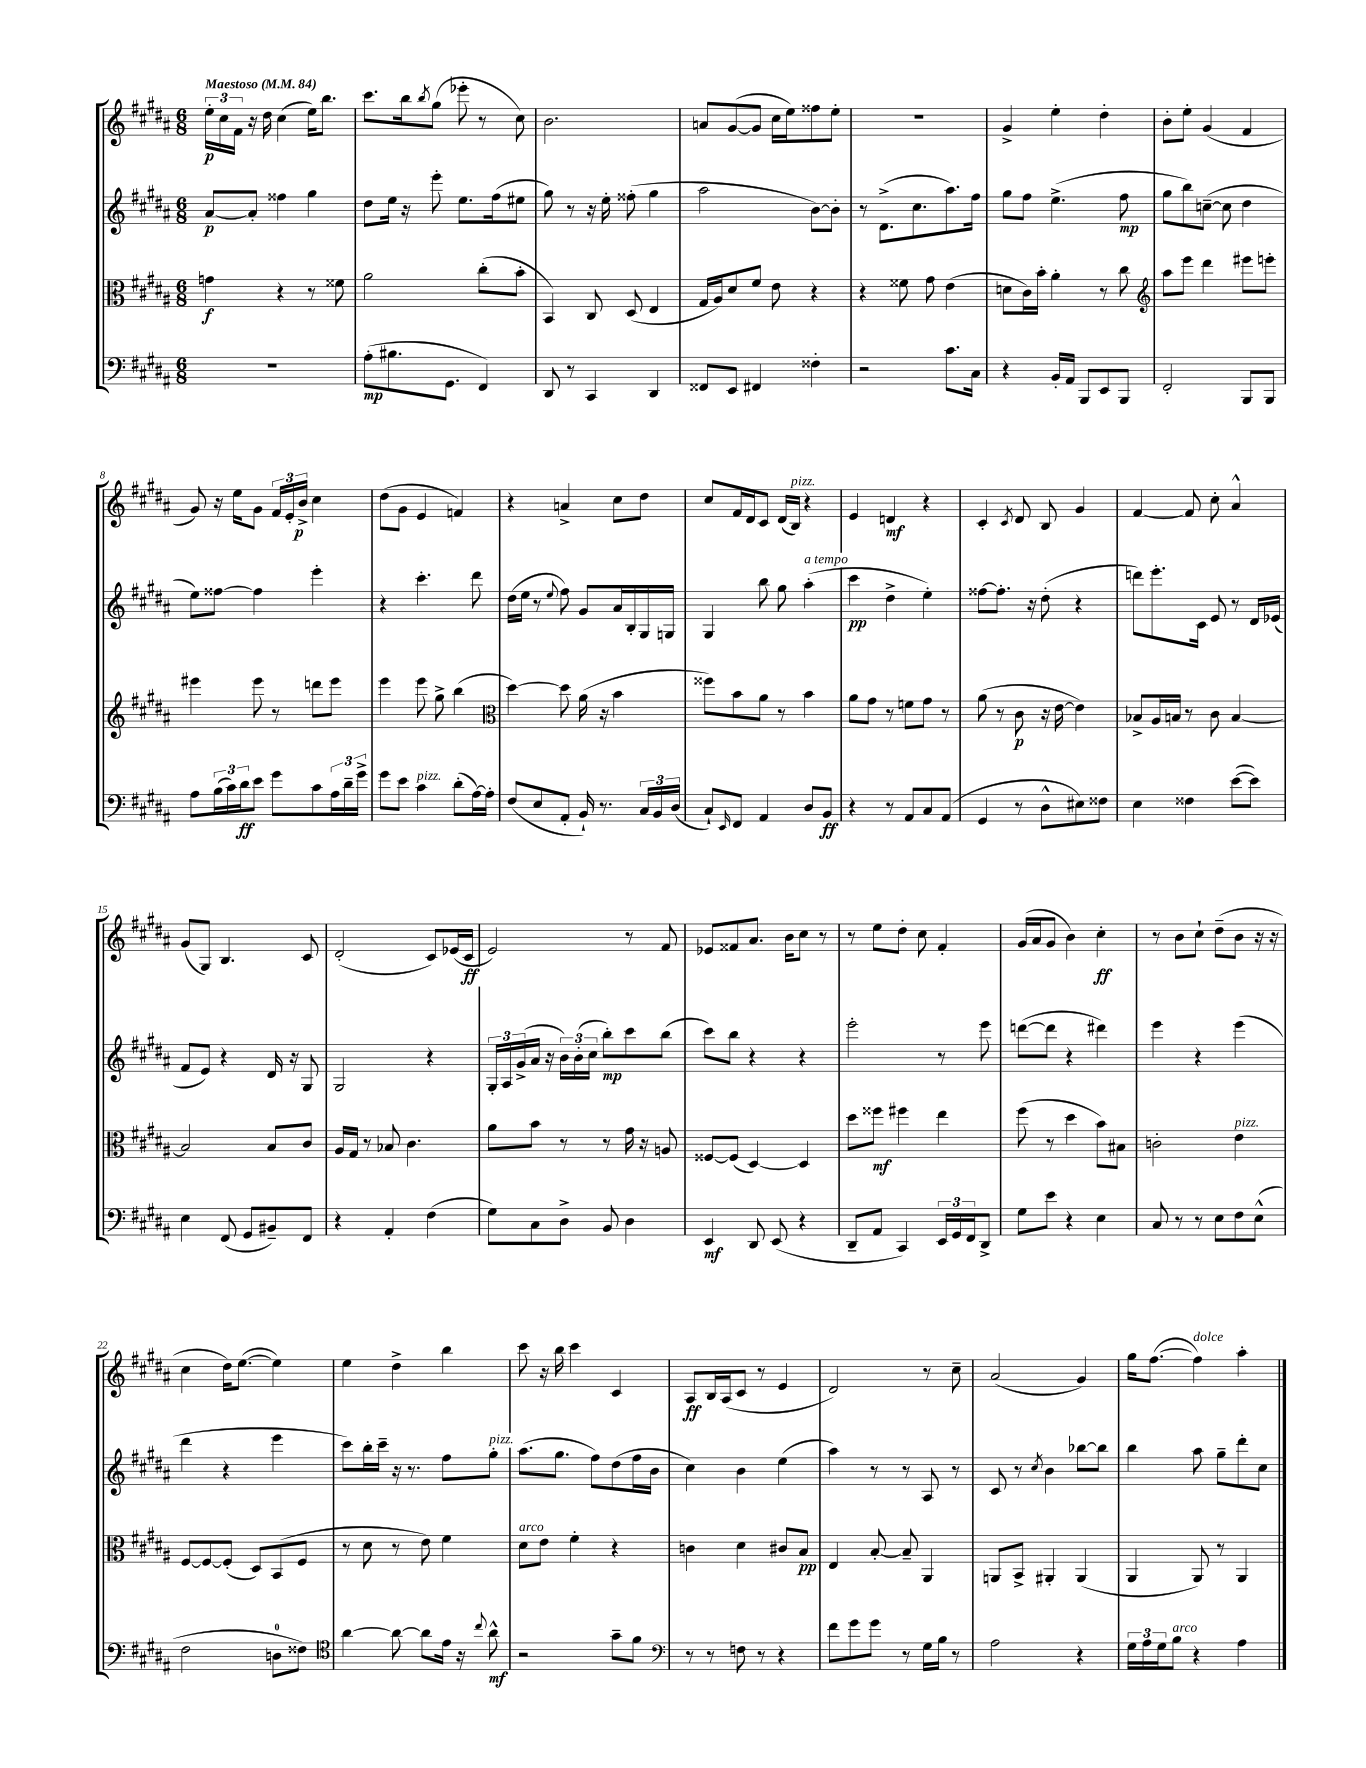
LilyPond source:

<<
\new StaffGroup <<
\new Staff = "s0" {
    \clef treble \key b \major \numericTimeSignature \time 6/8 \tempo "Maestoso" 4 = 84
    \tuplet 3/2 { e''16-.\p cis''16 fis'16 } r16 dis''16 cis''4( e''16) b''8. |
    cis'''8. b''16 \acciaccatura { b''8 } gis''8( ees'''8-. r8 cis''8) |
    b'2. |
    a'8 gis'8~( gis'8 cis''16 e''16) fisis''8 e''8-. |
    R2. |
    gis'4-> e''4-. dis''4-. |
    b'8-. e''8-. gis'4( fis'4 |
    gis'8) r16 e''16 gis'8 \tuplet 3/2 { fis'16 e'16-. b'16->\p } cis''4 |
    dis''8( gis'8 e'4 f'4) |
    r4 a'4-> cis''8 dis''8 |
    cis''8 fis'16 dis'16 cis'8 dis'16( b16^\markup { \italic "pizz." }) r4 |
    e'4 d'4\mf r4 |
    cis'4-. \acciaccatura { cis'8 } dis'8 b8 gis'4 |
    fis'4~ fis'8 cis''8-. ais'4-^ |
    gis'8( gis8) b4. cis'8 |
    dis'2-.( cis'8) ees'16( cis'16\ff |
    e'2) r8 fis'8 |
    ees'8 fisis'8 ais'8. b'16 cis''8 r8 |
    r8 e''8 dis''8-. cis''8 fis'4-. |
    gis'16( ais'16 gis'8 b'4) cis''4-.\ff |
    r8 b'8 cis''8-! dis''8--( b'8 r16 r16 |
    cis''4 dis''16) e''8.~( e''4) |
    e''4 dis''4-> b''4 |
    cis'''8 r16 b''16 cis'''4 cis'4 |
    ais8\ff b16 ais16( cis'8 r8 e'4 |
    dis'2) r8 cis''8-- |
    ais'2( gis'4) |
    gis''16 fis''8.~( fis''4^\markup { \italic "dolce" }) ais''4-. \bar "|." |
}
\new Staff = "s1" {
    \clef treble \key b \major \numericTimeSignature \time 6/8
    ais'8~\p ais'8-. fisis''4 gis''4 |
    dis''8 e''16 r16 e'''8-. e''8. fis''16( eis''8 |
    gis''8) r8 r16 e''16-. fisis''8-.( gis''4 |
    ais''2 b'8~) b'8-. |
    r8 dis'8.->( cis''8. ais''8.) fis''16 |
    gis''8 fis''8 e''4.->( fis''8\mp |
    gis''8 b''8) c''8~--( c''8 dis''4 |
    e''8) fisis''8~ fisis''4 e'''4-. |
    r4 cis'''4.-. dis'''8 |
    dis''16( e''16 r8 \appoggiatura { e''8 } fis''8) gis'8 ais'16 b16-. gis16 g16 |
    gis4 b''8 gis''8 ais''4-.^\markup { \italic "a tempo" }( |
    cis'''4\pp dis''4-> e''4-.) |
    fisis''8~ fisis''8.-. r16 dis''8-.( r4 |
    d'''8) e'''8.-. cis'16 e'8 r8 dis'16 ees'16( |
    fis'8 e'8) r4 dis'16 r16 gis8 |
    gis2 r4 |
    \tuplet 3/2 { gis16-. ais16 gis'16->( } ais'16 r16 \tuplet 3/2 { b'16) b'16-.( cis''16 } b''8-.\mp) cis'''8 b''8( |
    cis'''8) b''8 r4 r4 |
    e'''2-. r8 e'''8 |
    d'''8~( d'''8 r4 dis'''4) |
    e'''4 r4 e'''4( |
    dis'''4 r4 e'''4 |
    cis'''8) b''16-. cis'''16-- r16 r8. fis''8 gis''8-.^\markup { \italic "pizz." } |
    ais''8.( gis''8. fis''8) dis''8( fis''16 b'16 |
    cis''4) b'4 e''4( |
    ais''4) r8 r8 ais8 r8 |
    cis'8 r8 \acciaccatura { cis''8 } b'4 bes''8~ bes''8 |
    b''4 ais''8 gis''8-- dis'''8-. cis''8 \bar "|." |
}
\new Staff = "s2" {
    \clef alto \key b \major \numericTimeSignature \time 6/8
    g'4\f r4 r8 fisis'8 |
    ais'2 cis''8-.( b'8-. |
    b,4) cis8 dis8( e4 |
    gis16 ais16) dis'8 fis'8 e'8 r4 |
    r4 fisis'8 gis'8 e'4( |
    d'8 cis'16) b'16-. ais'4-. r8 cis''8 |
    \clef treble ais''8 e'''8 dis'''4 eis'''8 e'''8-. |
    eis'''4 eis'''8 r8 d'''8 eis'''8 |
    e'''4 e'''8 gis''8-> b''4( |
    \clef alto dis''4~) dis''8 ais'16( r16 b'4 |
    fisis''8) b'8 ais'8 r8 b'4 |
    ais'8 gis'8 r8 f'8 gis'8 r8 |
    ais'8( r8 cis'8\p r16 e'16~ e'4) |
    bes8-> ais16 b16 r8 cis'8 b4~ |
    b2 b8 cis'8 |
    ais16 gis16 r8 bes8 cis'4. |
    ais'8 b'8 r8 r8 gis'16 r16 a8 |
    fisis8~ fisis8( dis4~) dis4 |
    dis''8 fisis''8\mf fis''4 e''4 |
    fis''8( r8 dis''4 b'8) bis8 |
    c'2-. e'4^\markup { \italic "pizz." } |
    fis8~ fis8~ fis8-.( dis8) b,8( fis8 |
    r8 dis'8 r8 e'8) fis'4 |
    dis'8^\markup { \italic "arco" } e'8 fis'4-. r4 |
    c'4 dis'4 cis'8 b8\pp |
    e4 b8~-. b8-- ais,4 |
    a,8 b,8-> ais,4-. ais,4( |
    ais,4 ais,8) r8 ais,4 \bar "|." |
}
\new Staff = "s3" {
    \clef bass \key b \major \numericTimeSignature \time 6/8
    R2. |
    ais8-.\mp( bis8. gis,8. fis,4) |
    dis,8 r8 cis,4 dis,4 |
    fisis,8 e,8 fis,4 fisis4-. |
    r2 cis'8. cis16 |
    r4 b,16-. ais,16 b,,8 e,8 b,,8 |
    fis,2-. b,,8 b,,8 |
    ais8 \tuplet 3/2 { b16( cis'16) dis'16\ff } e'8 gis'8 cis'8 \tuplet 3/2 { ais16 dis'16-- gis'16-> } |
    gis'8 e'8 cis'4^\markup { \italic "pizz." } dis'8-.( ais16~) ais16-. |
    fis8( e8 ais,8-. b,16-!) r8. \tuplet 3/2 { cis16 b,16 dis16( } |
    cis8-!) \grace { e,16 } fis,8 ais,4 dis8 b,8\ff |
    r4 r8 ais,8 cis8 ais,8( |
    gis,4 r8 dis8-^ eis8) fisis8 |
    e4 fisis4 e'8~( e'8) |
    e4 fis,8( gis,8 bis,8--) fis,8 |
    r4 ais,4-. fis4( |
    gis8) cis8 dis8-> b,8 dis4 |
    e,4\mf dis,8 e,8( r4 |
    dis,8-- ais,8 cis,4) \tuplet 3/2 { e,16 gis,16 fis,16 } dis,8-> |
    gis8 e'8 r4 e4 |
    cis8 r8 r8 e8 fis8 e8-^( |
    fis2 d8-0 fisis8) |
    \clef tenor ais'4~ ais'8~ ais'8 e'16 r16 \appoggiatura { cis''8 } ais'8-^\mf |
    r2 gis'8-- fis'8 |
    \clef bass r8 r8 f8 r8 r4 |
    fis'8 gis'8 gis'8 r8 gis16 b16 r8 |
    ais2 r4 |
    \tuplet 3/2 { gis16 ais16 gis16 } b8^\markup { \italic "arco" } r4 ais4 \bar "|." |
}
>>
>>
